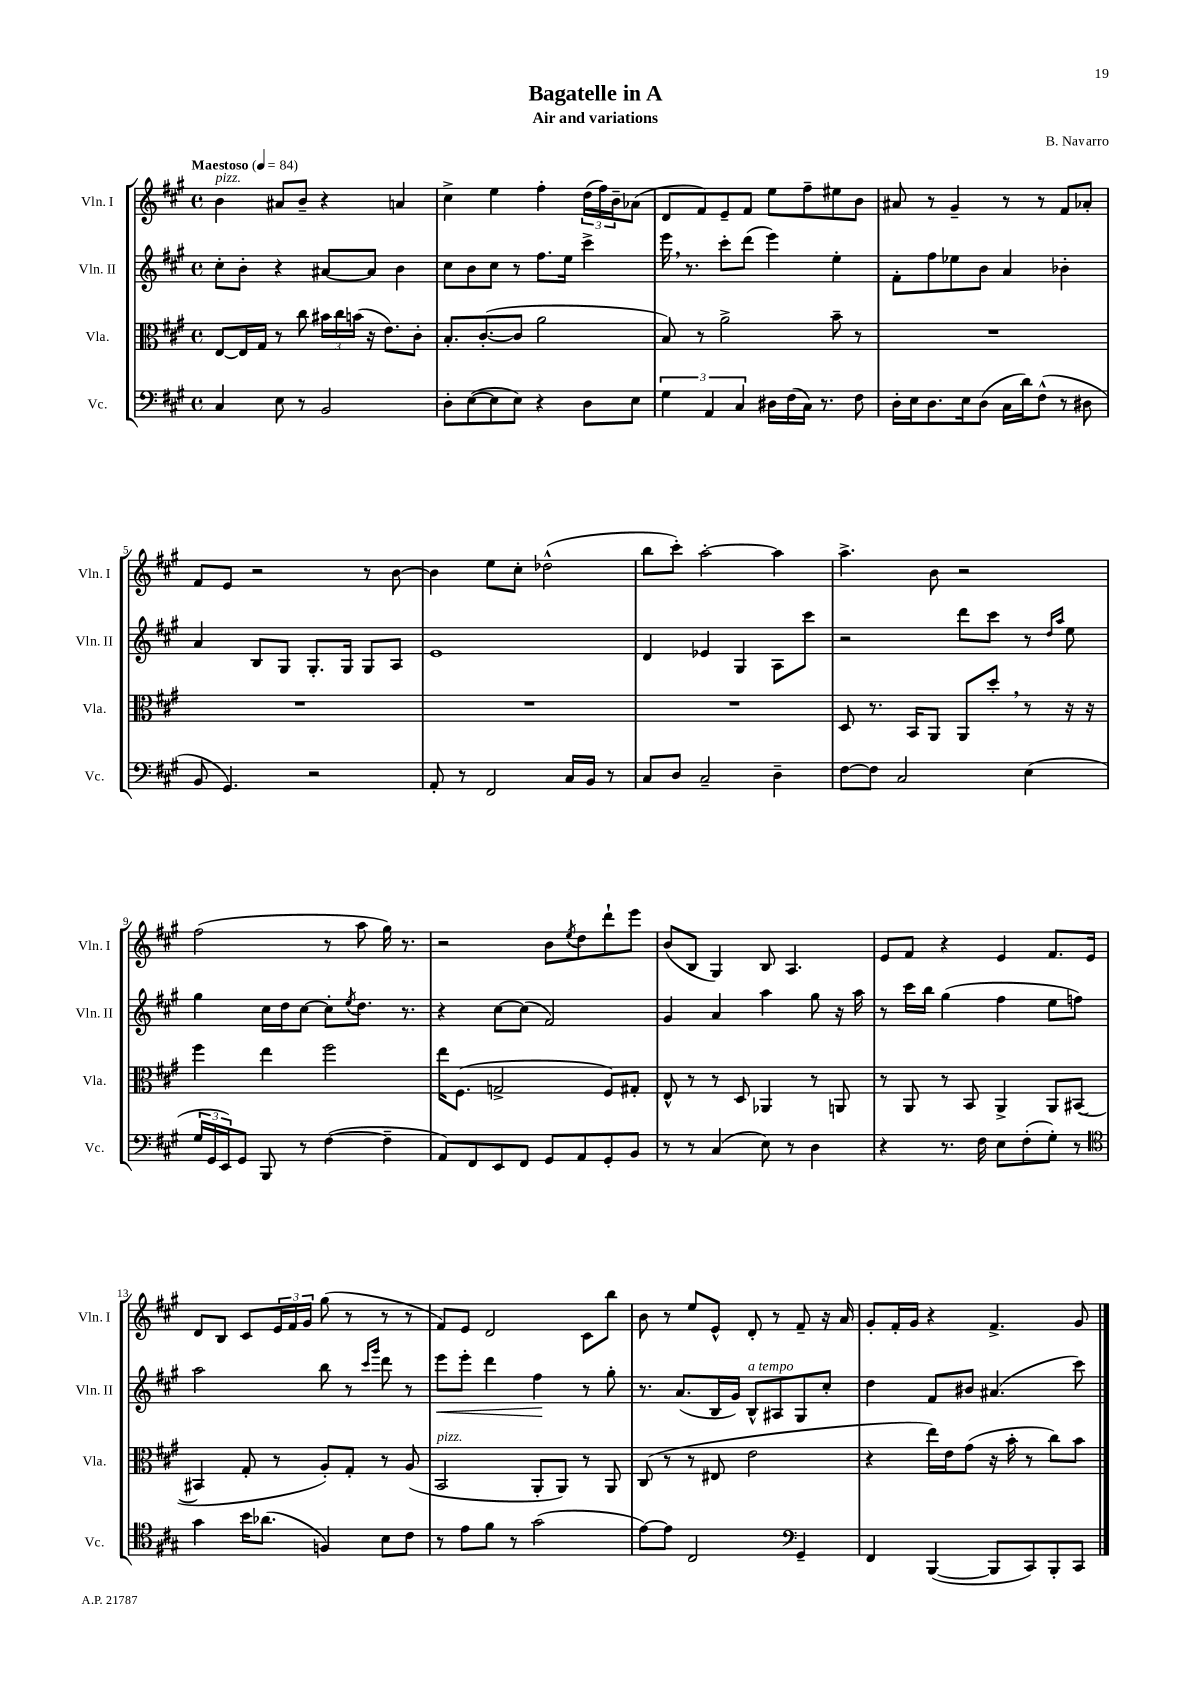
\header { title = "Bagatelle in A" composer = "B. Navarro" subtitle = "Air and variations" }
<<
\new StaffGroup <<
\new Staff = "s0" \with { instrumentName = "Vln. I" shortInstrumentName = "Vln. I" } {
    \clef treble \key a \major \defaultTimeSignature \time 4/4 \tempo "Maestoso" 4 = 84
    b'4^\markup { \italic "pizz." } ais'8 b'8-- r4 a'4 |
    cis''4-> e''4 fis''4-. \tuplet 3/2 { d''16( fis''16) b'16-- } aes'8( |
    d'8 fis'8) e'8-- fis'8 e''8 fis''8-- eis''8 b'8 |
    ais'8 r8 gis'4-- r8 r8 fis'8 aes'8-. |
    fis'8 e'8 r2 r8 b'8~ |
    b'4 e''8 cis''8-. des''2-^( |
    b''8 cis'''8-.) a''2~-. a''4 |
    a''4.-> b'8 r2 |
    fis''2( r8 a''8 gis''16) r8. |
    r2 b'8 \acciaccatura { e''8 } d''8 d'''8-! e'''8 |
    b'8( b8 gis4) b8 a4. |
    e'8 fis'8 r4 e'4 fis'8. e'16 |
    d'8 b8 cis'8 \tuplet 3/2 { e'16 fis'16 gis'16 } gis''8( r8 r8 r8 |
    fis'8) e'8 d'2 cis'8 b''8 |
    b'8 r8 e''8 e'8-^ d'8-. r8 fis'8-- r16 a'16 |
    gis'8-. fis'16-. gis'16 r4 fis'4.-> gis'8 \bar "|." |
}
\new Staff = "s1" \with { instrumentName = "Vln. II" shortInstrumentName = "Vln. II" } {
    \clef treble \key a \major \defaultTimeSignature \time 4/4
    cis''8-. b'8-. r4 ais'8~ ais'8 b'4 |
    cis''8 b'8 cis''8 r8 fis''8. e''16 cis'''4-> |
    e'''16 \breathe r8. cis'''8-. d'''8( e'''4) e''4-. |
    fis'8-. fis''8 ees''8 b'8 a'4 bes'4-. |
    a'4 b8 gis8 gis8.-. gis16 gis8 a8 |
    e'1 |
    d'4 ees'4 gis4 a8 cis'''8 |
    r2 d'''8 cis'''8 r8 \grace { d''16 a''16 } e''8 |
    gis''4 cis''16 d''16 cis''8~ cis''8-. \acciaccatura { e''8 } d''8. r8. |
    r4 cis''8~ cis''8( fis'2) |
    gis'4 a'4 a''4 gis''8 r16 a''16 |
    r8 cis'''16 b''16 gis''4( fis''4 e''8 f''8) |
    a''2 b''8 r8 \grace { cis'''16 gis'''16 } d'''8 r8 |
    e'''8\< e'''8-. d'''4 fis''4\! r8 gis''8-. |
    r8. a'8.( b16 gis'16) b8-^^\markup { \italic "a tempo" } ais8 gis8 cis''8-. |
    d''4 fis'8 bis'8 ais'4.( cis'''8) \bar "|." |
}
\new Staff = "s2" \with { instrumentName = "Vla." shortInstrumentName = "Vla." } {
    \clef alto \key a \major \defaultTimeSignature \time 4/4
    e8~ e16 gis16 r8 cis''8 \tuplet 3/2 { bis'16 cis''16 b'16( } r16 e'8.) cis'8-. |
    b8.-. cis'8.~-.( cis'8 a'2 |
    b8) r8 a'2-> b'8-- r8 |
    R1 |
    R1 |
    R1 |
    R1 |
    d8 r8. b,16 a,8 a,8 d''8-. \breathe r8 r16 r16 |
    fis''4 e''4 fis''2 |
    e''16 fis8.( g2-> fis8) gis8-. |
    e8-^ r8 r8 d8 aes,4 r8 a,8 |
    r8 a,8 r8 b,8 a,4-> a,8 bis,8~( |
    bis,4 gis8-. r8 a8-.) gis8-. r8 a8( |
    b,2^\markup { \italic "pizz." } a,8-. a,8) r8 a,8 |
    cis8( r8 r8 eis8 e'2 |
    r4 e''16) e'16 gis'8( r16 b'16-. r8 cis''8) b'8 \bar "|." |
}
\new Staff = "s3" \with { instrumentName = "Vc." shortInstrumentName = "Vc." } {
    \clef bass \key a \major \defaultTimeSignature \time 4/4
    cis4 e8 r8 b,2 |
    d8-. e8~( e8 e8) r4 d8 e8 |
    \tuplet 3/2 { gis4 a,4 cis4 } dis16 fis16( cis16) r8. fis8 |
    d16-. e16 d8. e16 d8( cis16 d'16) fis8-^( r8 dis8 |
    b,8 gis,4.) r2 |
    a,8-. r8 fis,2 cis16 b,16 r8 |
    cis8 d8 cis2-- d4-- |
    fis8~ fis8 cis2 e4( |
    \tuplet 3/2 { gis16 gis,16 e,16) } gis,8 b,,8 r8 fis4~( fis4-- |
    a,8) fis,8 e,8 fis,8 gis,8 a,8 gis,8-. b,8 |
    r8 r8 cis4( e8) r8 d4 |
    r4 r8. fis16 e8 fis8-.( gis8-.) r8 |
    \clef tenor gis'4 b'16 aes'8.( f4) b8 cis'8 |
    r8 e'8 fis'8 r8 gis'2( |
    e'8~) e'8 cis2 \clef bass gis,4-- |
    fis,4 b,,4~( b,,8 cis,8) b,,8-. cis,8 \bar "|." |
}
>>
>>
